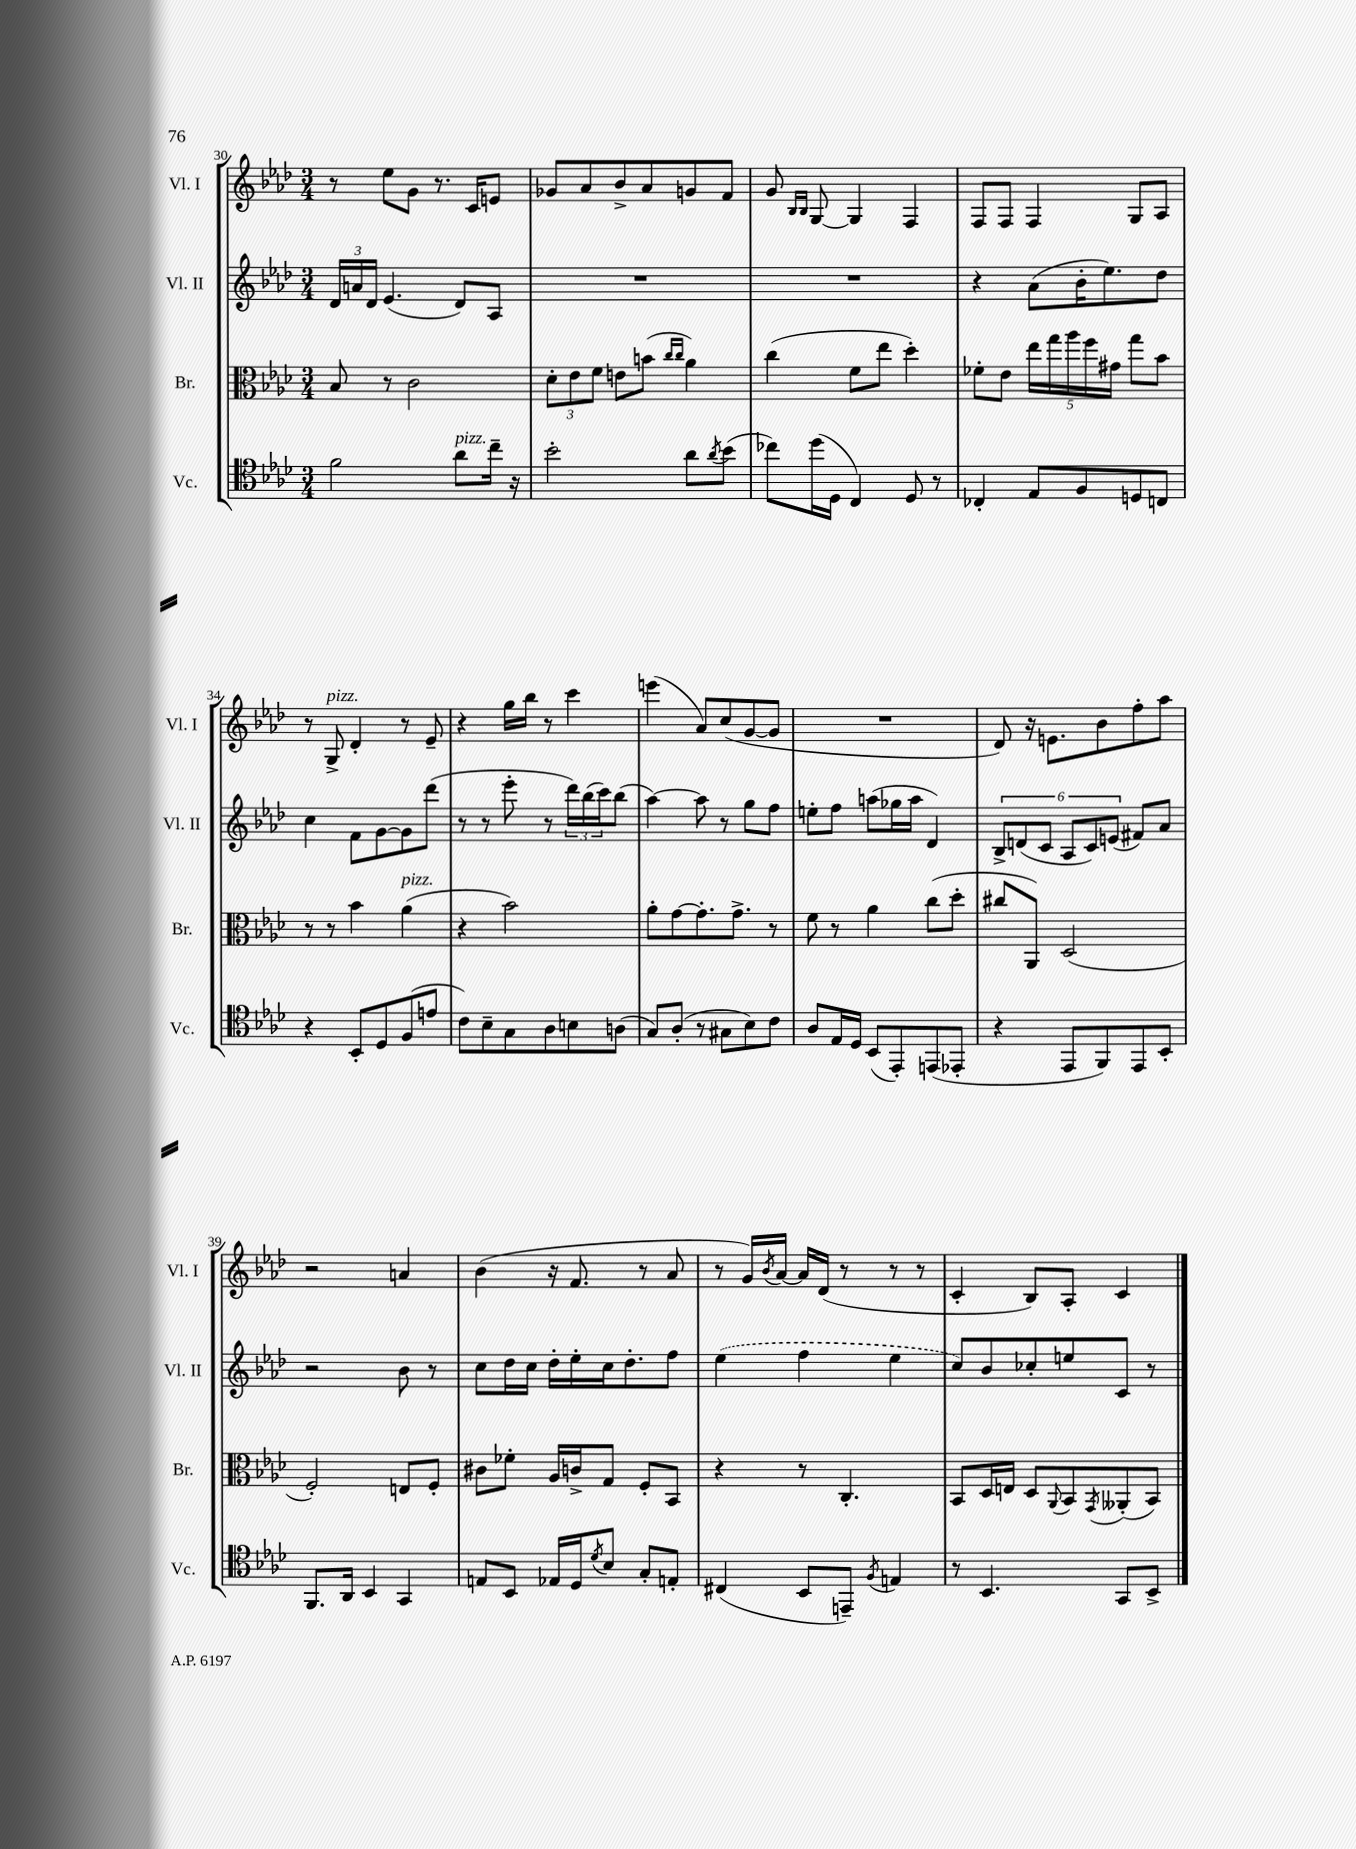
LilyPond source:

<<
\new StaffGroup <<
\new Staff = "s0" \with { instrumentName = "Vl. I" shortInstrumentName = "Vl. I" } {
    \clef treble \key aes \major \numericTimeSignature \time 3/4
    r8 ees''8 g'8 r8. c'16 e'8 |
    ges'8 aes'8 bes'8-> aes'8 g'8 f'8 |
    g'8 \grace { bes16 bes16 } g8~ g4 f4 |
    f8 f8 f4 g8 aes8 |
    r8 g8->^\markup { \italic "pizz." } des'4-. r8 ees'8-- |
    r4 g''16 bes''16 r8 c'''4 |
    e'''4( aes'8) c''8( g'8~ g'8 |
    R2. |
    des'8) r16 e'8. bes'8 f''8-. aes''8 |
    r2 a'4 |
    bes'4( r16 f'8. r8 aes'8 |
    r8 g'16) \acciaccatura { bes'8 } aes'16~ aes'16 des'16( r8 r8 r8 |
    c'4-. bes8) aes8-. c'4 \bar "|." |
}
\new Staff = "s1" \with { instrumentName = "Vl. II" shortInstrumentName = "Vl. II" } {
    \clef treble \key aes \major \numericTimeSignature \time 3/4
    \tuplet 3/2 { des'16 a'16 des'16 } ees'4.( des'8) aes8 |
    R2. |
    R2. |
    r4 aes'8( bes'16-. ees''8.) des''8 |
    c''4 f'8 g'8~ g'8 des'''8( |
    r8 r8 ees'''8-. r8 \tuplet 3/2 { des'''16) bes''16( c'''16) } bes''8( |
    aes''4~) aes''8 r8 g''8 f''8 |
    e''8-. f''8 a''8( ges''16 a''16 des'4) |
    \tuplet 6/4 { bes8-> d'8( c'8 aes8 c'8) e'8( } fis'8) aes'8 |
    r2 bes'8 r8 |
    c''8 des''16 c''16 des''16-. ees''16-. c''16 des''8.-. f''8 |
    \once \slurDashed ees''4( f''4 ees''4 |
    c''8) bes'8 ces''8-. e''8 c'8 r8 \bar "|." |
}
\new Staff = "s2" \with { instrumentName = "Br." shortInstrumentName = "Br." } {
    \clef alto \key aes \major \numericTimeSignature \time 3/4
    bes8 r8 c'2 |
    \tuplet 3/2 { des'8-. ees'8 f'8 } e'8 b'8( \grace { c''16 c''16 } aes'4) |
    c''4( f'8 ees''8 des''4-.) |
    fes'8-. ees'8 \tuplet 5/4 { ees''16 g''16 aes''16 f''16 gis'16 } g''8 bes'8 |
    r8 r8 bes'4 aes'4^\markup { \italic "pizz." }( |
    r4 bes'2) |
    aes'8-. g'8~ g'8.-. g'8.-> r8 |
    f'8 r8 aes'4 c''8( des''8-. |
    cis''8 aes,8) des2( |
    f2-.) e8 f8-. |
    cis'8 fes'8-. aes16 c'16-> g8 f8-. bes,8 |
    r4 r8 c4.-. |
    bes,8 des16 e16 des8 \appoggiatura { aes,8 } bes,8 \acciaccatura { g,8 } aeses,8-.( bes,8) \bar "|." |
}
\new Staff = "s3" \with { instrumentName = "Vc." shortInstrumentName = "Vc." } {
    \clef tenor \key aes \major \numericTimeSignature \time 3/4
    f'2 aes'8^\markup { \italic "pizz." } c''16-- r16 |
    bes'2-. aes'8 \acciaccatura { aes'8 } bes'8( |
    ces''8) des''16( des16 c4) des8 r8 |
    ces4-. ees8 f8 d8 c8 |
    r4 bes,8-. des8 f8( e'8 |
    c'8) bes8-- g8 aes8 b8 a8( |
    g8) aes8-.( r8 gis8 bes8) c'8 |
    aes8 ees16 des16 bes,8( ees,8-.) e,8( ees,8-. |
    r4 ees,8 f,8) ees,8 bes,8-. |
    f,8. aes,16 bes,4 g,4 |
    e8 bes,8 ees16 des16 \acciaccatura { des'8 } bes8 g8-. e8-. |
    cis4( bes,8 e,8--) \acciaccatura { f8 } e4 |
    r8 bes,4. g,8 bes,8-> \bar "|." |
}
>>
>>
\layout { \context { \Score currentBarNumber = #30 } }
